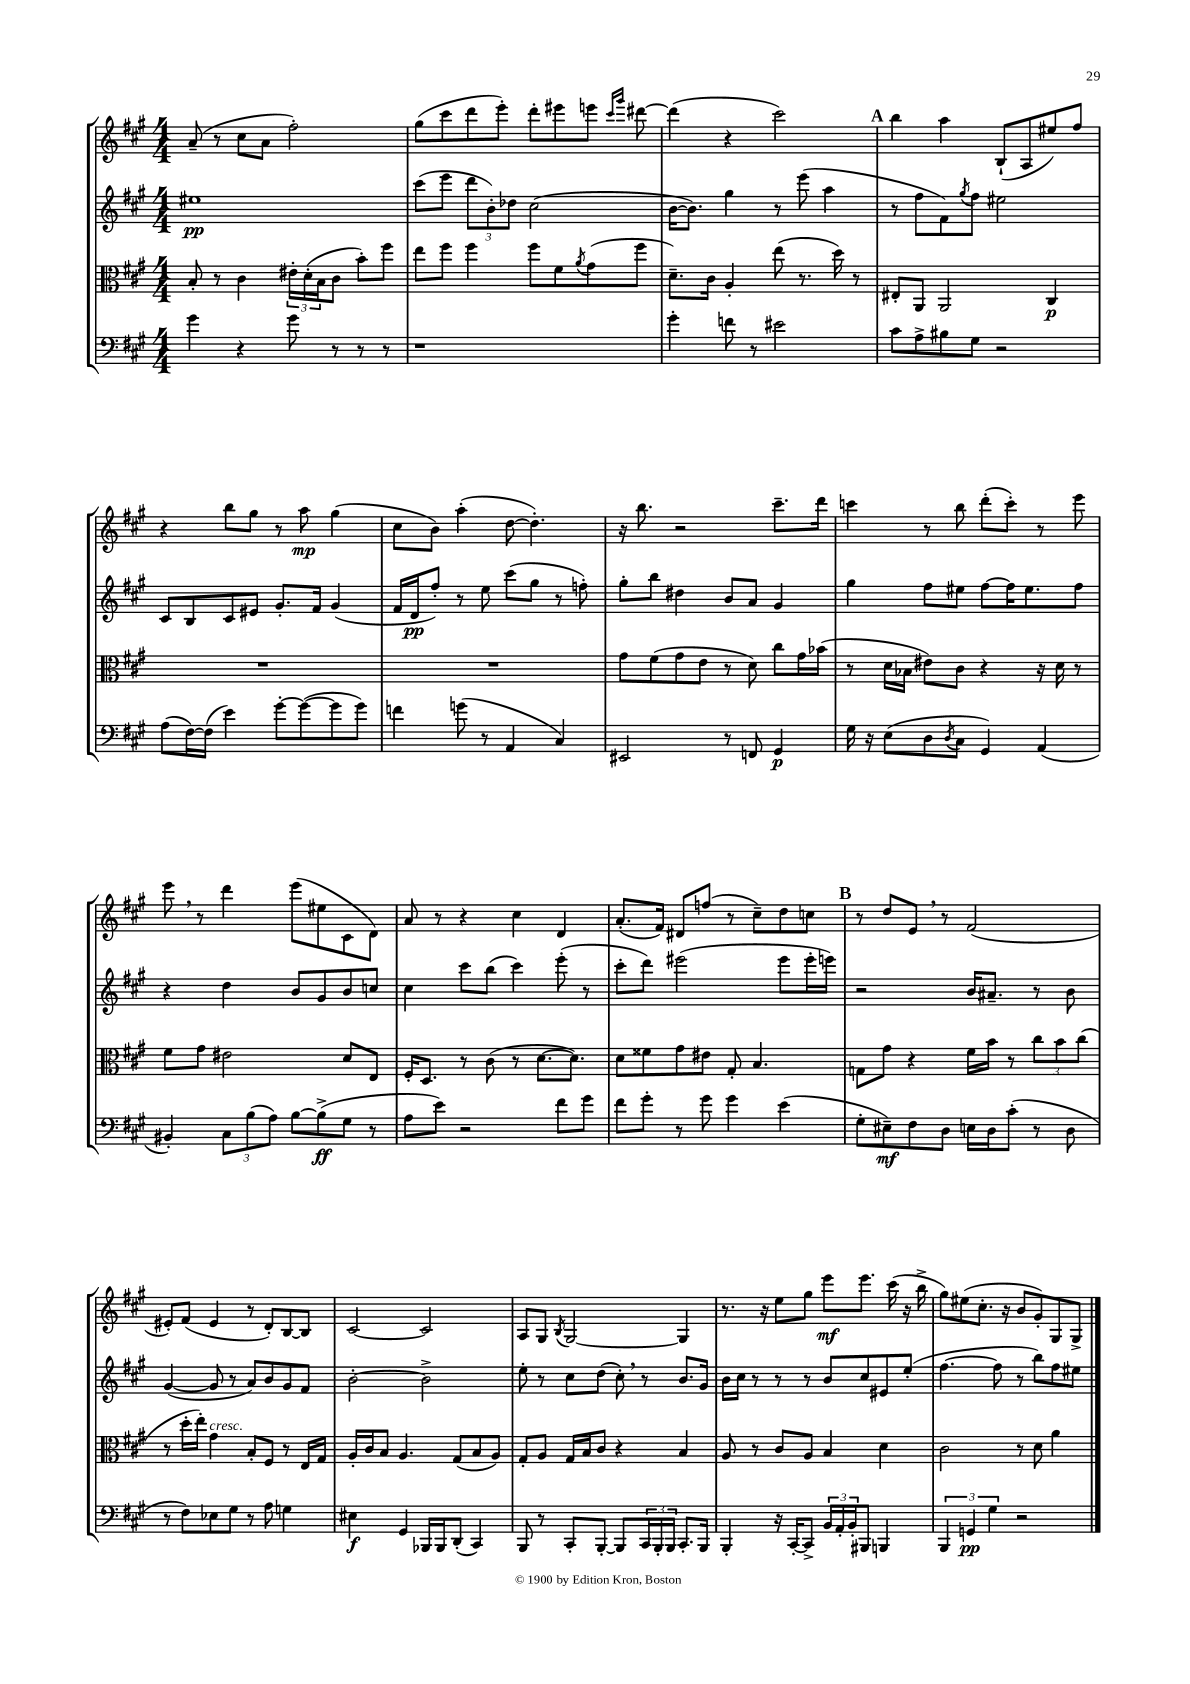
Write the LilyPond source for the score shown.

<<
\new StaffGroup <<
\new Staff = "s0" {
    \clef treble \key a \major \numericTimeSignature \time 4/4
    a'8--( r8 cis''8 a'8 fis''2-.) |
    gis''8( cis'''8 d'''8 e'''8-.) d'''8-. eis'''8 e'''8 \grace { cis'''16 gis'''16 } dis'''8~ |
    dis'''4( r4 cis'''2) |
    \mark \markup { \bold "A" } b''4 a''4 b8-!( a8 eis''8) fis''8 |
    r4 b''8 gis''8 r8 a''8\mp gis''4( |
    cis''8 b'8) a''4-.( d''8~ d''4.-.) |
    r16 b''8. r2 cis'''8.-- d'''16 |
    c'''4 r8 b''8 d'''8-.( c'''8-.) r8 e'''8 |
    e'''8 \breathe r8 d'''4 e'''8( eis''8 cis'8 d'8) |
    a'8 r8 r4 cis''4 d'4 |
    a'8.-.( fis'16) dis'8 f''8( r8 cis''8--) d''8 c''8 |
    \mark \markup { \bold "B" } r8 d''8 e'8 \breathe r8 fis'2( |
    eis'8-.) fis'8( eis'4 r8 d'8-.) b8~ b8 |
    cis'2~ cis'2 |
    a8 gis8 \acciaccatura { b8 } gis2~ gis4 |
    r8. r16 e''8 gis''8 e'''8\mf e'''8. cis'''16( r16 b''16-> |
    gis''8) eis''8( cis''8.-. r16 b'8 gis'8-.) gis8 gis8-> \bar "|." |
}
\new Staff = "s1" {
    \clef treble \key a \major \numericTimeSignature \time 4/4
    eis''1\pp |
    cis'''8( e'''8 \tuplet 3/2 { d'''8 b'8-.) des''8 } cis''2( |
    b'16~ b'8.) gis''4 r8 e'''8( a''4 |
    \mark \markup { \bold "A" } r8 fis''8 fis'8) \acciaccatura { gis''8 } fis''8 eis''2 |
    cis'8 b8 cis'8 eis'8 gis'8.-. fis'16 gis'4( |
    fis'16 d'16\pp fis''8-.) r8 e''8 cis'''8( gis''8 r8 f''8-.) |
    gis''8-. b''8 dis''4 b'8 a'8 gis'4 |
    gis''4 fis''8 eis''8 fis''8~ fis''16 eis''8. fis''8 |
    r4 d''4 b'8 gis'8 b'8 c''8 |
    cis''4 cis'''8 b''8( cis'''4) e'''8-.( r8 |
    cis'''8-. d'''8) eis'''2( eis'''8 eis'''16-. e'''16) |
    \mark \markup { \bold "B" } r2 b'16 ais'8.-- r8 b'8 |
    gis'4~( gis'8 r8 a'8) b'8 gis'8 fis'8 |
    b'2~-. b'2-> |
    e''8-. r8 cis''8 d''8( cis''8-.) \breathe r8 b'8. gis'16 |
    b'16 cis''16 r8 r8 r8 b'8 cis''8 eis'8 e''8-.( |
    fis''4.~ fis''8 r8 b''8) fis''8 eis''8 \bar "|." |
}
\new Staff = "s2" {
    \clef alto \key a \major \numericTimeSignature \time 4/4
    b8-. r8 cis'4 \tuplet 3/2 { eis'16-. d'16-.( b16 } cis'8 b'8-.) fis''8 |
    e''8 fis''8 fis''4 fis''8 fis'8 \acciaccatura { a'8 } gis'8( fis''8 |
    d'8.--) cis'16 a4-. e''8( r8. d''16) r8 |
    \mark \markup { \bold "A" } eis8-. a,8 a,2 cis4\p |
    R1 |
    R1 |
    gis'8 fis'8( gis'8 e'8 r8 d'8) cis''8 gis'16 bes'16( |
    r8 d'16 bes16 eis'8) cis'8 r4 r16 d'16 r8 |
    fis'8 gis'8 eis'2 d'8 e8 |
    fis16-. d8. r8 cis'8( r8 d'8.~ d'8.) |
    d'8 fisis'8 gis'8 eis'8 gis8-. b4. |
    \mark \markup { \bold "B" } g8 gis'8 r4 fis'16 b'16 r8 \tuplet 3/2 { cis''8 b'8 cis''8( } |
    r8 d''16-. e''16-.) gis'4^\markup { \italic "cresc." } b8-. fis8 r8 e16 gis16 |
    a16-. cis'16 b8 a4. gis8( b8 a8) |
    gis8-. a8 gis16 b16 cis'8 r4 b4 |
    a8 r8 cis'8 a8 b4 d'4 |
    cis'2 r8 d'8 a'4 \bar "|." |
}
\new Staff = "s3" {
    \clef bass \key a \major \numericTimeSignature \time 4/4
    gis'4 r4 gis'8 r8 r8 r8 |
    r1 |
    gis'4-. f'8 r8 eis'2 |
    \mark \markup { \bold "A" } cis'8 a8-> bis8 gis8 r2 |
    a8( fis16~) fis16( e'4) gis'8~-. gis'8~( gis'8 gis'8) |
    f'4 g'8( r8 a,4 cis4) |
    eis,2 r8 f,8 gis,4\p |
    gis16 r16 e8( d8 \acciaccatura { d8 } cis8 gis,4) a,4( |
    bis,4-.) \tuplet 3/2 { cis8 b8( a8) } b8~ b8->\ff( gis8 r8 |
    a8 e'8) r2 fis'8 gis'8 |
    fis'8 gis'8-. r8 gis'8 gis'4 e'4( |
    \mark \markup { \bold "B" } gis8-. eis8--\mf) fis8 d8 e16 d16 cis'8-.( r8 d8 |
    r8 fis8) ees8 gis8 r8 a8 g4 |
    eis4\f gis,4 bes,,16 bes,,16 d,8-.( cis,4) |
    b,,8 r8 cis,8-. b,,8~-. b,,8 \tuplet 3/2 { cis,16 b,,16-. b,,16 } cis,8.-. b,,16 |
    b,,4-. r16 cis,16~-. cis,8-> \tuplet 3/2 { b,16 a,16-. b,16-. } bis,,8 b,,4 |
    \tuplet 3/2 { b,,4 g,4\pp gis4 } r2 \bar "|." |
}
>>
>>
\layout { \context { \Score \remove "Bar_number_engraver" } }
